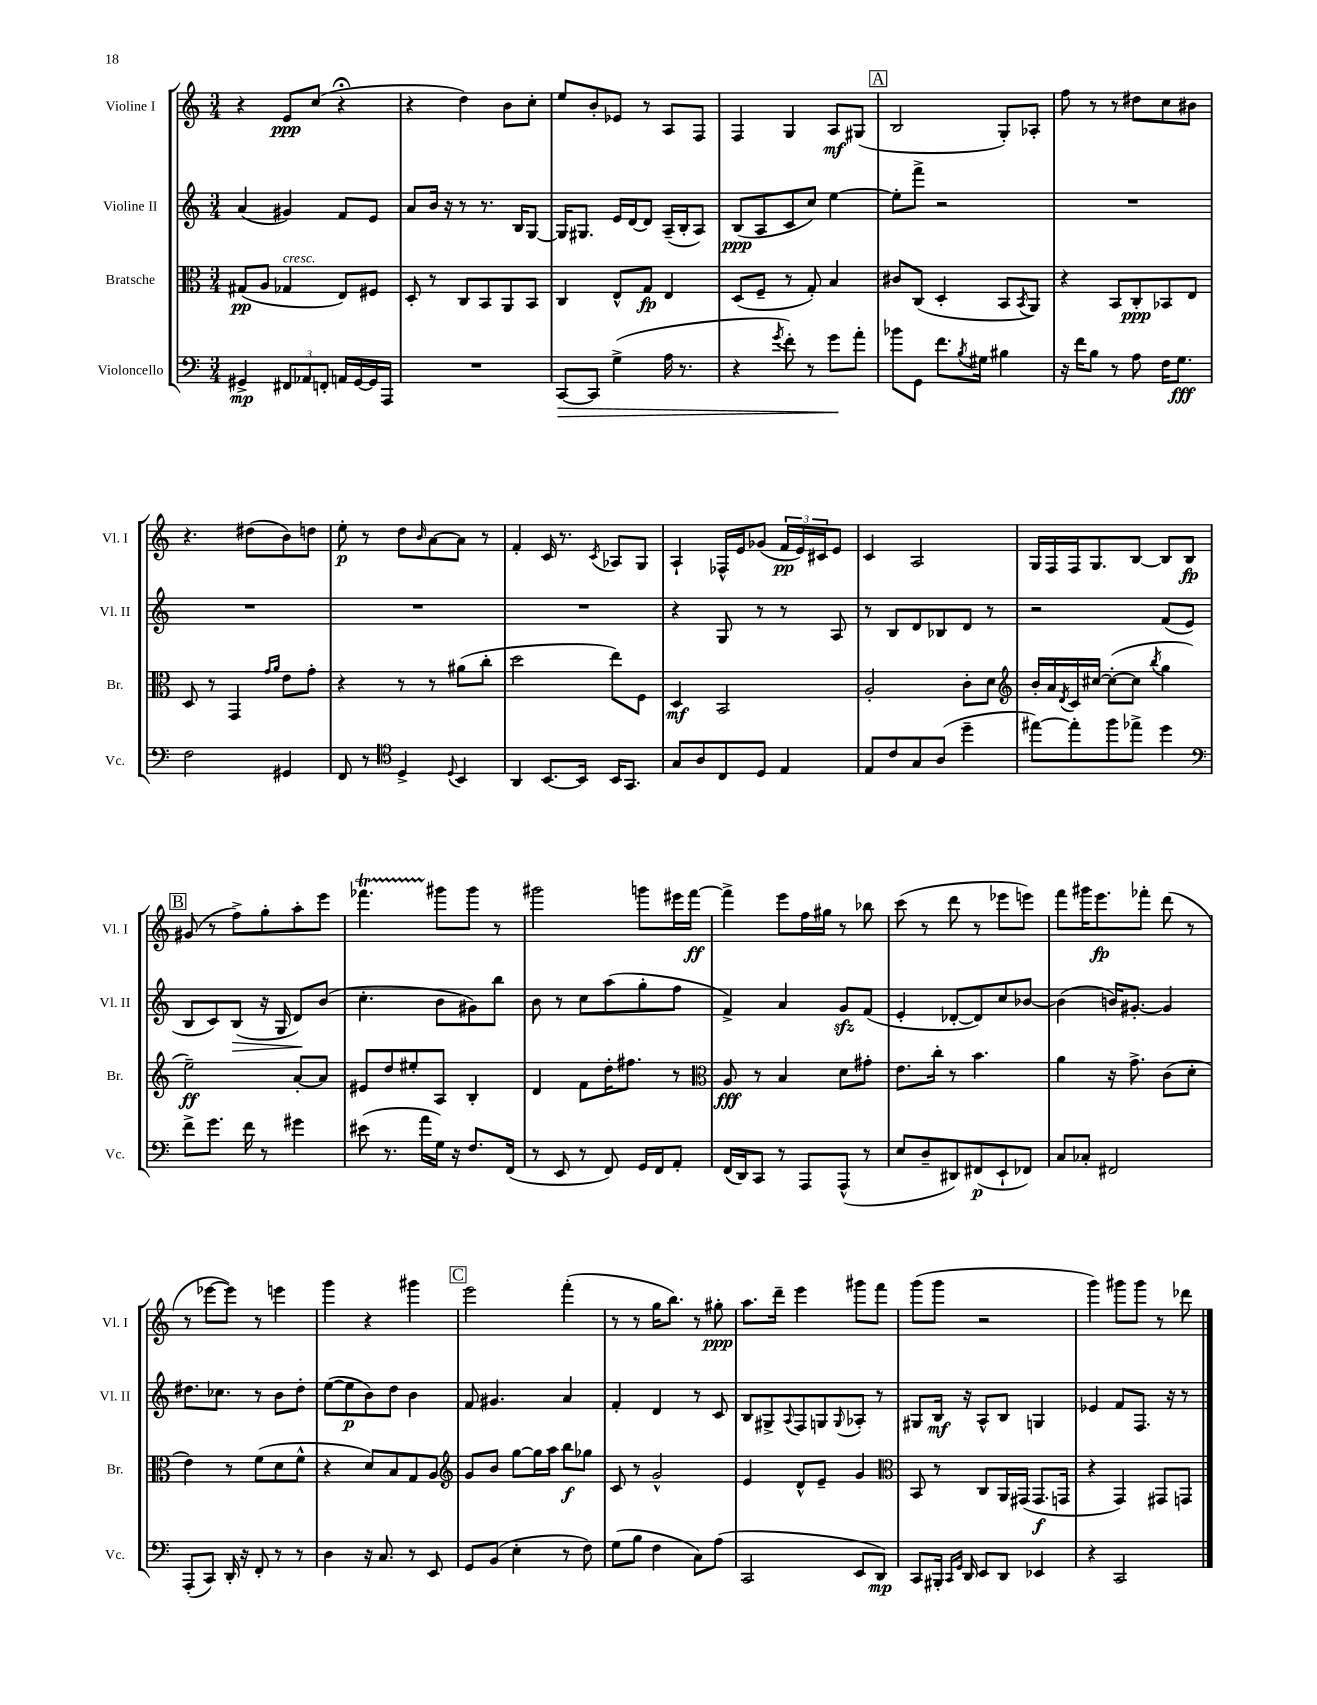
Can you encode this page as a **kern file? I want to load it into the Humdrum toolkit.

**kern	**kern	**kern	**kern
*staff4	*staff3	*staff2	*staff1
*clefF4	*clefC3	*clefG2	*clefG2
*k[]	*k[]	*k[]	*k[]
*M3/4	*M3/4	*M3/4	*M3/4
4GG#^/	(8G#/L	(4a/	4r
.	8A/J	.	.
12FF#/L	4G-/	4g#/)	8e/L
12AA-/	.	.	.
.	.	.	(8cc/J
12FF'/J	.	.	.
16AA/LL	8E/L)	8f/L	4r;
[16GG#/	.	.	.
16GG#/]	8F#/J	8e/J	.
16AAA/JJ	.	.	.
=	=	=	=
2.r	8D'/	8a/L	4r
.	8r	16b/Jk	.
.	.	16r	.
.	8C/L	8r	4dd\)
.	8BB/	8.r	.
.	8AA/	.	8b\L
.	.	16B/LK	.
.	8BB/J	[8G/J	8cc'\J
=	=	=	=
[8CC/L	4C/	16G/]LK	8ee/L
.	.	8.G#/J	.
8CC/]J	.	.	8b'/
(4G^\	8E^^/L	16e/LL	8e-/J
.	.	[16d/J	.
.	8G/J	8d/]J	8r
16A\	4E/	(16A~/LL	8A/L
8.r	.	16B'/J	.
.	.	8A/J)	8F/J
=	=	=	=
4r	(8D/L	(8B/L	4F/
.	8F~/J	8A/	.
8qg/	.	.	.
8f'\)	8r	8c/	4G/
8r	8G'/)	8cc/J)	.
8g\L	4B/	[4ee\	8A/L
8a'\J	.	.	(8G#/J
=	=	=	=
8b-\L	8c#/L	8ee'\]L	2B/
8GG\J	(8C/J	8fff^\J	.
8.f\L	4D'/	2r	.
8qB/	.	.	.
16G#\Jk	.	.	.
4B#\	8BB/L	.	8G'/L)
.	8qBB/	.	.
.	8AA/J)	.	8A-'/J
=	=	=	=
16r	4r	2.r	8ff\
16f\LK	.	.	.
8B\J	.	.	8r
8r	8BB/L	.	8r
8A\	8C'/	.	8dd#\L
16F\LK	8BB-/	.	8cc\
8.G\J	.	.	.
.	8E/J	.	8b#\J
=	=	=	=
2F\	8D/	2.r	4.r
.	8r	.	.
.	4GG/	.	.
.	.	.	(8dd#\L
.	16qqg/LL	.	.
.	16qqa/JJ	.	.
4GG#/	8e\L	.	8b\)
.	8g'\J	.	8dd\J
=	=	=	=
8FF/	4r	2.r	8ee'\
8r	.	.	8r
*clefC4	*	*	*
4D^/	8r	.	8dd\L
.	.	.	16qqb/
.	8r	.	[8a\
8qqD/	.	.	.
4BB/	(8a#\L	.	8a\]J
.	8cc'\J	.	8r
=	=	=	=
4AA/	2dd\	2.r	4f'/
[8.BB/L	.	.	16c/
.	.	.	8.r
16BB/]Jk	.	.	.
.	.	.	8qc/
16BB/LK	8ee\L)	.	8A-/L
8.GG/J	.	.	.
.	8F\J	.	8G/J
=	=	=	=
8G/L	4D/	4r	4A`/
8A/	.	.	.
8C/	2BB/	8G/	16F-^^/LL
.	.	.	16e/J
8D/J	.	8r	(8g-/J
4E/	.	8r	24f/LL
.	.	.	24e/)
.	.	.	24c#/J
.	.	8A/	8e/J
=	=	=	=
8E/L	2A'/	8r	4c/
8c/	.	8B/L	.
8G/	.	8d/	2A/
(8A/J	.	8B-/	.
4dd~\	8c'\L	8d/J	.
.	8d\J	8r	.
=	=	=	=
*	*clefG2	*	*
[8ee#\L)	16b'/LL	2r	16G/LL
.	16a/	.	16F/
.	8qd/	.	.
8ee#'\]	16c/	.	16F/J
.	[16cc#/JJ	.	8.G/
8ff\	(8cc#'\_L	.	.
8ee-^\J	8cc#\]J	.	[8B/J
.	8qbb/	.	.
4dd\	4gg\	(8f/L	8B/]L
.	.	8e/J	8B/J
=	=	=	=
*clefF4	*	*	*
8f^\L	2ee~\)	8B/L	(8g#/
8.g\J	.	8c/)	8r
.	.	(8B/J	8ff^\L)
16f\	.	.	.
8r	.	16r	8gg'\
.	.	16G/	.
4g#\	[8a'/L	8d/L)	8aa'\
.	8a/]J	(8b/J	8eee\J
=	=	=	=
(8e#\	8e#/L	4.cc'\	4.fff-\
8.r	8dd/	.	.
.	8ee#'/	.	.
16a\LL	.	.	.
16G\JJ)	8A/J	8b\L	8ggg#\L
16r	.	.	.
8.F/L	4B'/	8g#\)	8ggg#\J
.	.	8bb\J	8r
(16FF/Jk	.	.	.
=	=	=	=
8r	4d/	8b\	2ggg#\
8EE/	.	8r	.
8r	8f\L	8cc\L	.
8FF/)	16dd'\K	(8aa\	.
.	8.ff#\J	.	.
16GG/LL	.	8gg'\	8ggg\L
16FF/J	.	.	.
8AA'/J	8r	8ff\J	16eee#\L
.	.	.	[16fff\JJ
=	=	=	=
*	*clefC3	*	*
(16FF/LL	8A/	4f^/)	4fff^\]
16DD/J)	.	.	.
8CC/J	8r	.	.
8r	4B/	4a/	8eee\L
8AAA/L	.	.	16ff\L
.	.	.	16gg#\JJ
(8AAA^^/J	8d\L	8g/L	8r
8r	8g#'\J	(8f/J	8bb-\
=	=	=	=
8E/L	8.e\L	4e'/	(8ccc\
8D~/	.	.	8r
.	16cc'\Jk	.	.
8DD#/)	8r	[8d-'/L	8ddd\
(8FF#/	4.b\	8d-/])	8r
8EE`/	.	8cc/	8eee-\L
8FF-/J)	.	[8b-/J	8eee\J)
=	=	=	=
8C/L	4a\	(4b-\]	8fff\L
8C-'/J	.	.	16ggg#\K
.	.	.	8.eee\
2FF#/	16r	16b/LK)	.
.	8.g^\	[8.g#'/J	.
.	.	.	8fff-'\J
.	(8c\L	4g#/]	(8ddd\
.	8d'\J	.	8r
=	=	=	=
(8AAA'/L	4e\)	8.dd#\L	8r
8CC/J)	.	.	[8eee-\L
.	.	8.cc-\J	.
16DD'/	8r	.	8eee-\]J)
16r	.	.	.
8FF'/	(8f\L	8r	8r
8r	8d\	8b\L	4eee\
8r	8f^^\J	8dd#'\J	.
=	=	=	=
4D\	4r	([8ee\L	4ggg\
.	.	8ee\]	.
16r	8d/L)	8b\)	4r
8.C/	.	.	.
.	8B/	8dd\J	.
8r	8G/	4b\	4ggg#\
8EE/	8A/J	.	.
=	=	=	=
*	*clefG2	*	*
8GG/L	8g/L	8f/	2eee\
(8BB/J	8b/J	4.g#/	.
4E'\	[8gg\L	.	.
.	16gg\]L	.	.
.	16aa\JJ	.	.
8r	8bb\L	4a/	(4fff'\
8F\)	8gg-\J	.	.
=	=	=	=
(8G\L	8c/	4f'/	8r
8B\J	8r	.	8r
4F\	2g^^/	4d/	16gg\LK
.	.	.	8.bb\J)
8C\L)	.	8r	8r
(8A\J	.	8c/	8gg#'\
=	=	=	=
2CC/	4e/	8B/L	8.aa\L
.	.	8G#^/	.
.	.	.	16ddd~\Jk
.	.	8qqA/	.
.	8d^^/L	8F/	4eee\
.	8e~/J	8G/	.
.	.	8qqG/	.
8EE/L	4g/	8A-'/J	8ggg#\L
8DD/J)	.	8r	8fff\J
=	=	=	=
*	*clefC3	*	*
8CC/L	8BB/	8G#/L	(8ggg\L
16BBB#'/Jk	8r	16B/Jk	8ggg\J
16qqCC/LL	.	.	.
16qqGG/JJ	.	.	.
16DD/	.	16r	.
8EE/L	8C/L	8A^^/L	2r
8DD/J	16AA/L	8B/J	.
.	(16GG#/JJ	.	.
4EE-/	8.GG#/L	4G/	.
.	16GG/Jk	.	.
=	=	=	=
4r	4r	4e-/	4ggg\)
2CC/	4GG/)	8f/L	8ggg#\L
.	.	8.F/J	8ggg#\J
.	8GG#/L	.	8r
.	.	16r	.
.	8GG/J	8r	8ddd-\
==	==	==	==
*-	*-	*-	*-
